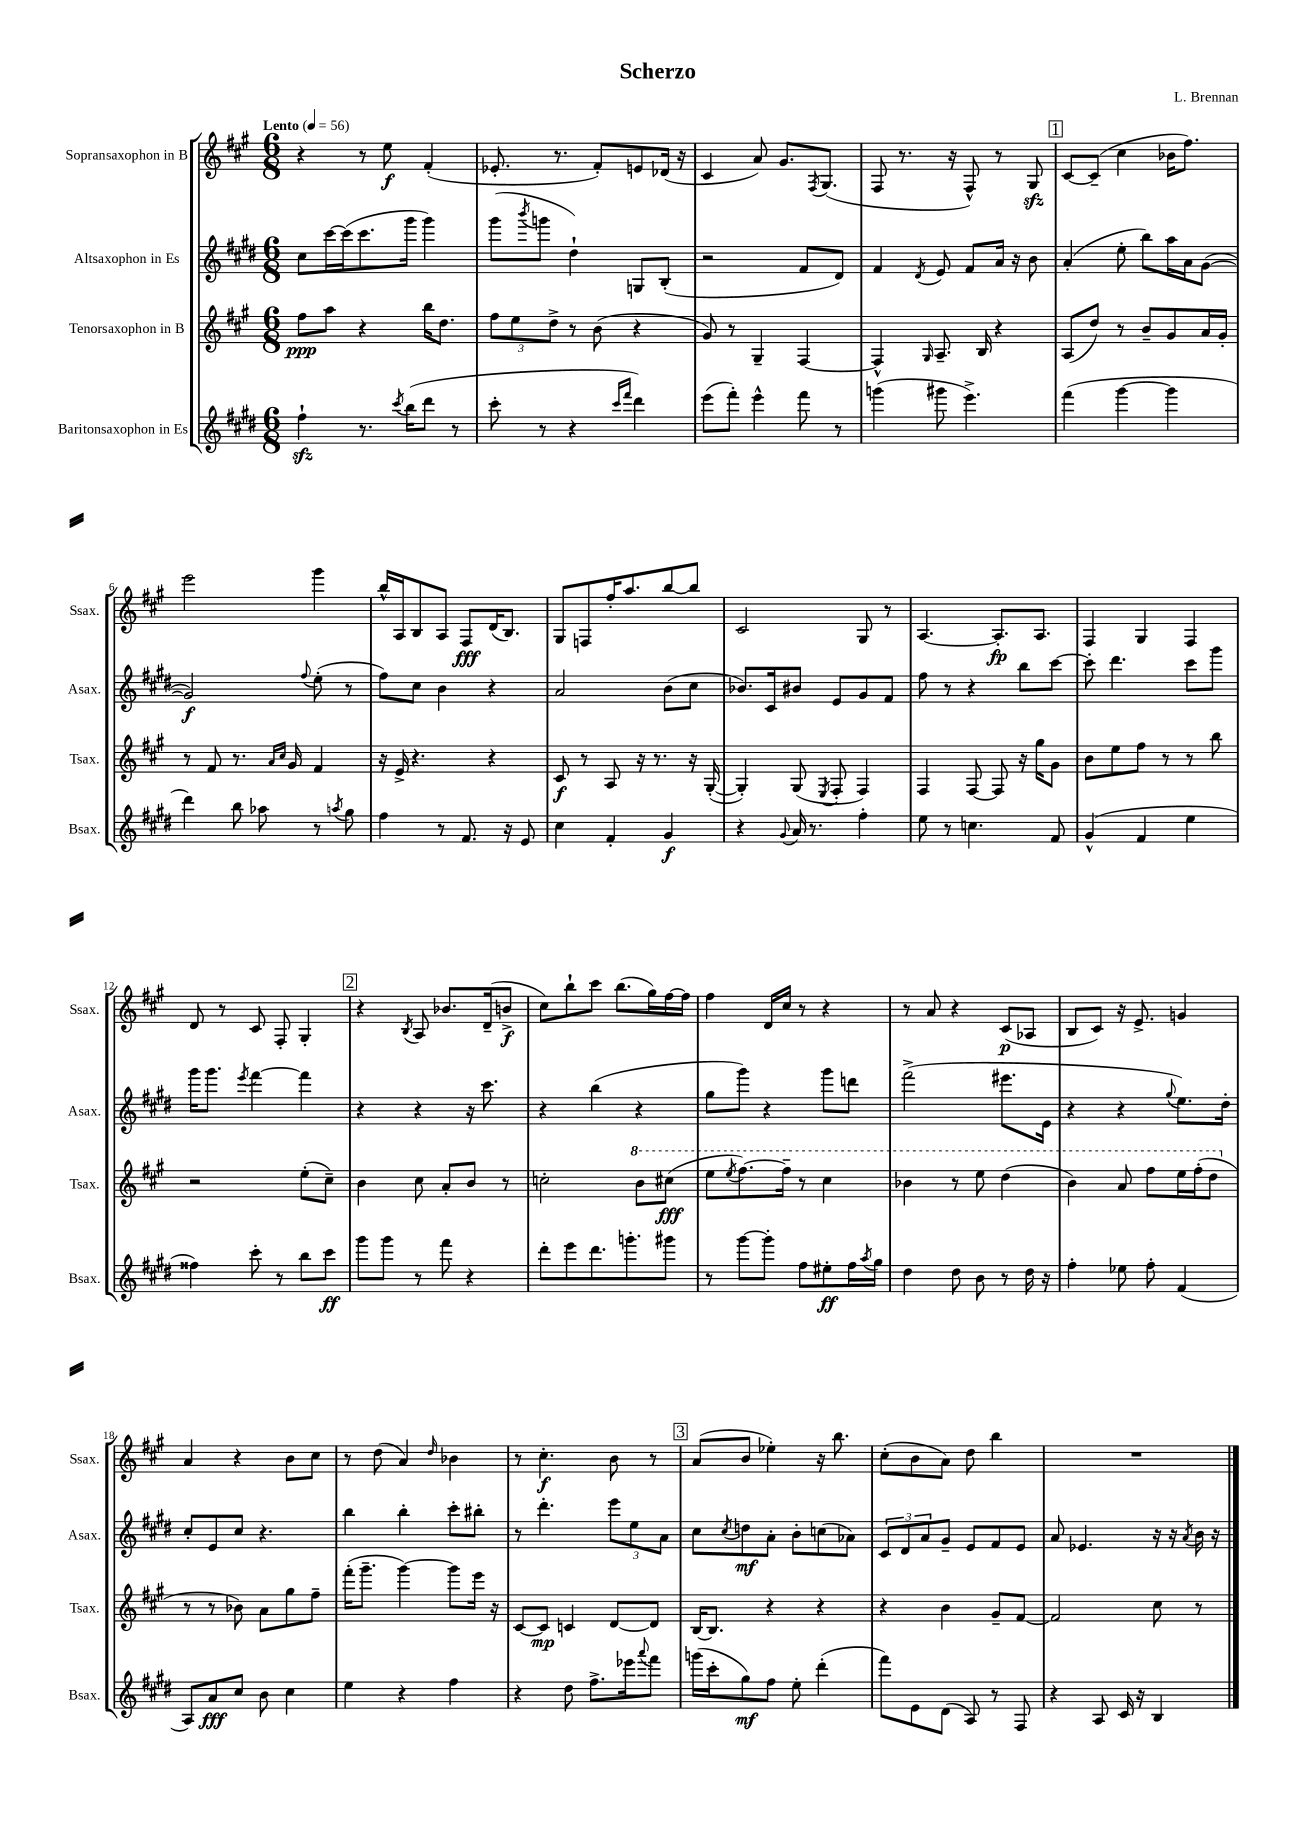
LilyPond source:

\header { title = "Scherzo" composer = "L. Brennan" }
<<
\new StaffGroup <<
\new Staff = "s0" \with { instrumentName = "Sopransaxophon in B" shortInstrumentName = "Ssax." } {
    \clef treble \key a \major \numericTimeSignature \time 6/8 \tempo "Lento" 4 = 56
    r4 r8 e''8\f fis'4-.( |
    ees'8.-. r8. fis'8-.) e'8 des'16( r16 |
    cis'4 a'8) gis'8. \acciaccatura { fis8 } gis8.( |
    fis8 r8. r16 fis8-^) r8 gis8\sfz |
    \mark \markup { \box "1" } cis'8~ cis'8--( cis''4 bes'16 fis''8.) |
    e'''2 gis'''4 |
    b''16-^ a16 b8 a8 fis8\fff d'16( b8.) |
    gis8 f8 fis''16-. a''8. b''8~ b''8 |
    cis'2 gis8 r8 |
    a4.~ a8.-.\fp a8. |
    fis4 gis4 fis4 |
    d'8 r8 cis'8 fis8-. gis4-. |
    \mark \markup { \box "2" } r4 \acciaccatura { b8 } a8 bes'8. d'16--( b'8->\f |
    cis''8) b''8-! cis'''8 b''8.( gis''16) fis''16~ fis''16 |
    fis''4 d'16 cis''16 r8 r4 |
    r8 a'8 r4 cis'8\p( aes8 |
    b8 cis'8) r16 e'8.-> g'4 |
    a'4 r4 b'8 cis''8 |
    r8 d''8( a'4) \grace { d''16 } bes'4 |
    r8 cis''4.-.\f b'8 r8 |
    \mark \markup { \box "3" } a'8( b'8 ees''4-.) r16 b''8. |
    cis''8-.( b'8 a'8) d''8 b''4 |
    R2. \bar "|." |
}
\new Staff = "s1" \with { instrumentName = "Altsaxophon in Es" shortInstrumentName = "Asax." } {
    \clef treble \key e \major \numericTimeSignature \time 6/8
    cis''8 cis'''16~ cis'''16( cis'''8. gis'''16 gis'''4) |
    gis'''8( \acciaccatura { b'''8 } g'''8 dis''4-!) g8 b8-.( |
    r2 fis'8 dis'8) |
    fis'4 \acciaccatura { dis'8 } e'8 fis'8 a'16 r16 b'8 |
    \mark \markup { \box "1" } a'4-.( e''8-. b''8) a''16 a'16 gis'8~( |
    gis'2\f) \appoggiatura { fis''8 } e''8-.( r8 |
    fis''8) cis''8 b'4 r4 |
    a'2 b'8( cis''8 |
    bes'8.) cis'16 bis'8 e'8 gis'8 fis'8 |
    fis''8 r8 r4 b''8 cis'''8~ |
    cis'''8-. dis'''4. cis'''8 gis'''8 |
    gis'''16 gis'''8. \acciaccatura { e'''8 } fis'''4~ fis'''4 |
    \mark \markup { \box "2" } r4 r4 r16 cis'''8. |
    r4 b''4( r4 |
    gis''8 gis'''8) r4 gis'''8 d'''8 |
    fis'''2->( eis'''8. e'16 |
    r4 r4 \appoggiatura { gis''8 } e''8.) dis''16-. |
    cis''8-. e'8 cis''8 r4. |
    b''4 b''4-. cis'''8-. bis''8-. |
    r8 dis'''4.-. \tuplet 3/2 { e'''8 e''8 a'8 } |
    \mark \markup { \box "3" } cis''8 \acciaccatura { cis''8 } d''8\mf a'8-. b'8-. c''8( aes'8) |
    \tuplet 3/2 { cis'8 dis'8 a'8 } gis'8-- e'8 fis'8 e'8 |
    a'8 ees'4. r16 r16 \acciaccatura { a'8 } b'16 r16 \bar "|." |
}
\new Staff = "s2" \with { instrumentName = "Tenorsaxophon in B" shortInstrumentName = "Tsax." } {
    \clef treble \key a \major \numericTimeSignature \time 6/8
    fis''8\ppp a''8 r4 b''16 d''8. |
    \tuplet 3/2 { fis''8 e''8 d''8-> } r8 b'8( r4 |
    gis'8) r8 gis4-- fis4~ |
    fis4-^ \grace { gis16 } a8.-- b16 r4 |
    \mark \markup { \box "1" } a8( d''8) r8 b'8-- gis'8 a'16 gis'16-. |
    r8 fis'8 r8. \grace { a'16 cis''16 } gis'16 fis'4 |
    r16 e'16-> r4. r4 |
    cis'8\f r8 a8 r16 r8. r16 gis16~-.( |
    gis4-.) gis8( \acciaccatura { e8 } fis8-. fis4) |
    fis4 fis8~ fis8 r16 gis''16 gis'8 |
    b'8 e''8 fis''8 r8 r8 b''8 |
    r2 e''8-.( cis''8--) |
    \mark \markup { \box "2" } b'4 cis''8 a'8-. b'8 r8 |
    c''2-. \ottava #1 b''8 cis'''!8\fff( |
    e'''8 \acciaccatura { e'''8 } fis'''8.~) fis'''16-- r8 cis'''4 |
    bes''4 r8 e'''8 d'''4( |
    b''4) a''8 fis'''8 e'''16 fis'''16-.( d'''8 \ottava #0 |
    r8 r8 bes'8) a'8 gis''8 fis''8-- |
    fis'''16-.( gis'''8.-- gis'''4~) gis'''8 e'''16 r16 |
    cis'8~ cis'8\mp c'4 d'8~ d'8 |
    \mark \markup { \box "3" } b16~ b8. r4 r4 |
    r4 b'4 gis'8-- fis'8~ |
    fis'2 cis''8 r8 \bar "|." |
}
\new Staff = "s3" \with { instrumentName = "Baritonsaxophon in Es" shortInstrumentName = "Bsax." } {
    \clef treble \key e \major \numericTimeSignature \time 6/8
    fis''4-!\sfz r8. \acciaccatura { cis'''8 } b''16( dis'''8 r8 |
    cis'''8-. r8 r4 \grace { cis'''16 fis'''16 } dis'''4) |
    e'''8( fis'''8-.) e'''4-^ fis'''8 r8 |
    g'''4( gis'''8 e'''4.->) |
    \mark \markup { \box "1" } fis'''4( gis'''4~ gis'''4 |
    dis'''4) b''8 aes''8 r8 \acciaccatura { a''8 } gis''8 |
    fis''4 r8 fis'8. r16 e'8 |
    cis''4 fis'4-. gis'4\f |
    r4 \appoggiatura { gis'8 } a'16 r8. fis''4-. |
    e''8 r8 c''4. fis'8 |
    gis'4-^( fis'4 e''4 |
    fisis''4) cis'''8-. r8 b''8 cis'''8\ff |
    \mark \markup { \box "2" } gis'''8 gis'''8 r8 fis'''8 r4 |
    dis'''8-. e'''8 dis'''8. g'''8.-. gis'''8 |
    r8 gis'''8~ gis'''8-. fis''8 eis''8-.\ff fis''16 \acciaccatura { a''8 } gis''16 |
    dis''4 dis''8 b'8 r8 dis''16 r16 |
    fis''4-. ees''8 fis''8-. fis'4( |
    a8) a'8\fff cis''8 b'8 cis''4 |
    e''4 r4 fis''4 |
    r4 dis''8 fis''8.-> ees'''16 \appoggiatura { a'''8 } fis'''8 |
    \mark \markup { \box "3" } g'''16( cis'''16-. gis''8\mf) fis''8 e''8-. dis'''4-.( |
    fis'''8) e'8 dis'8( a8) r8 fis8 |
    r4 a8 cis'16 r16 b4 \bar "|." |
}
>>
>>
